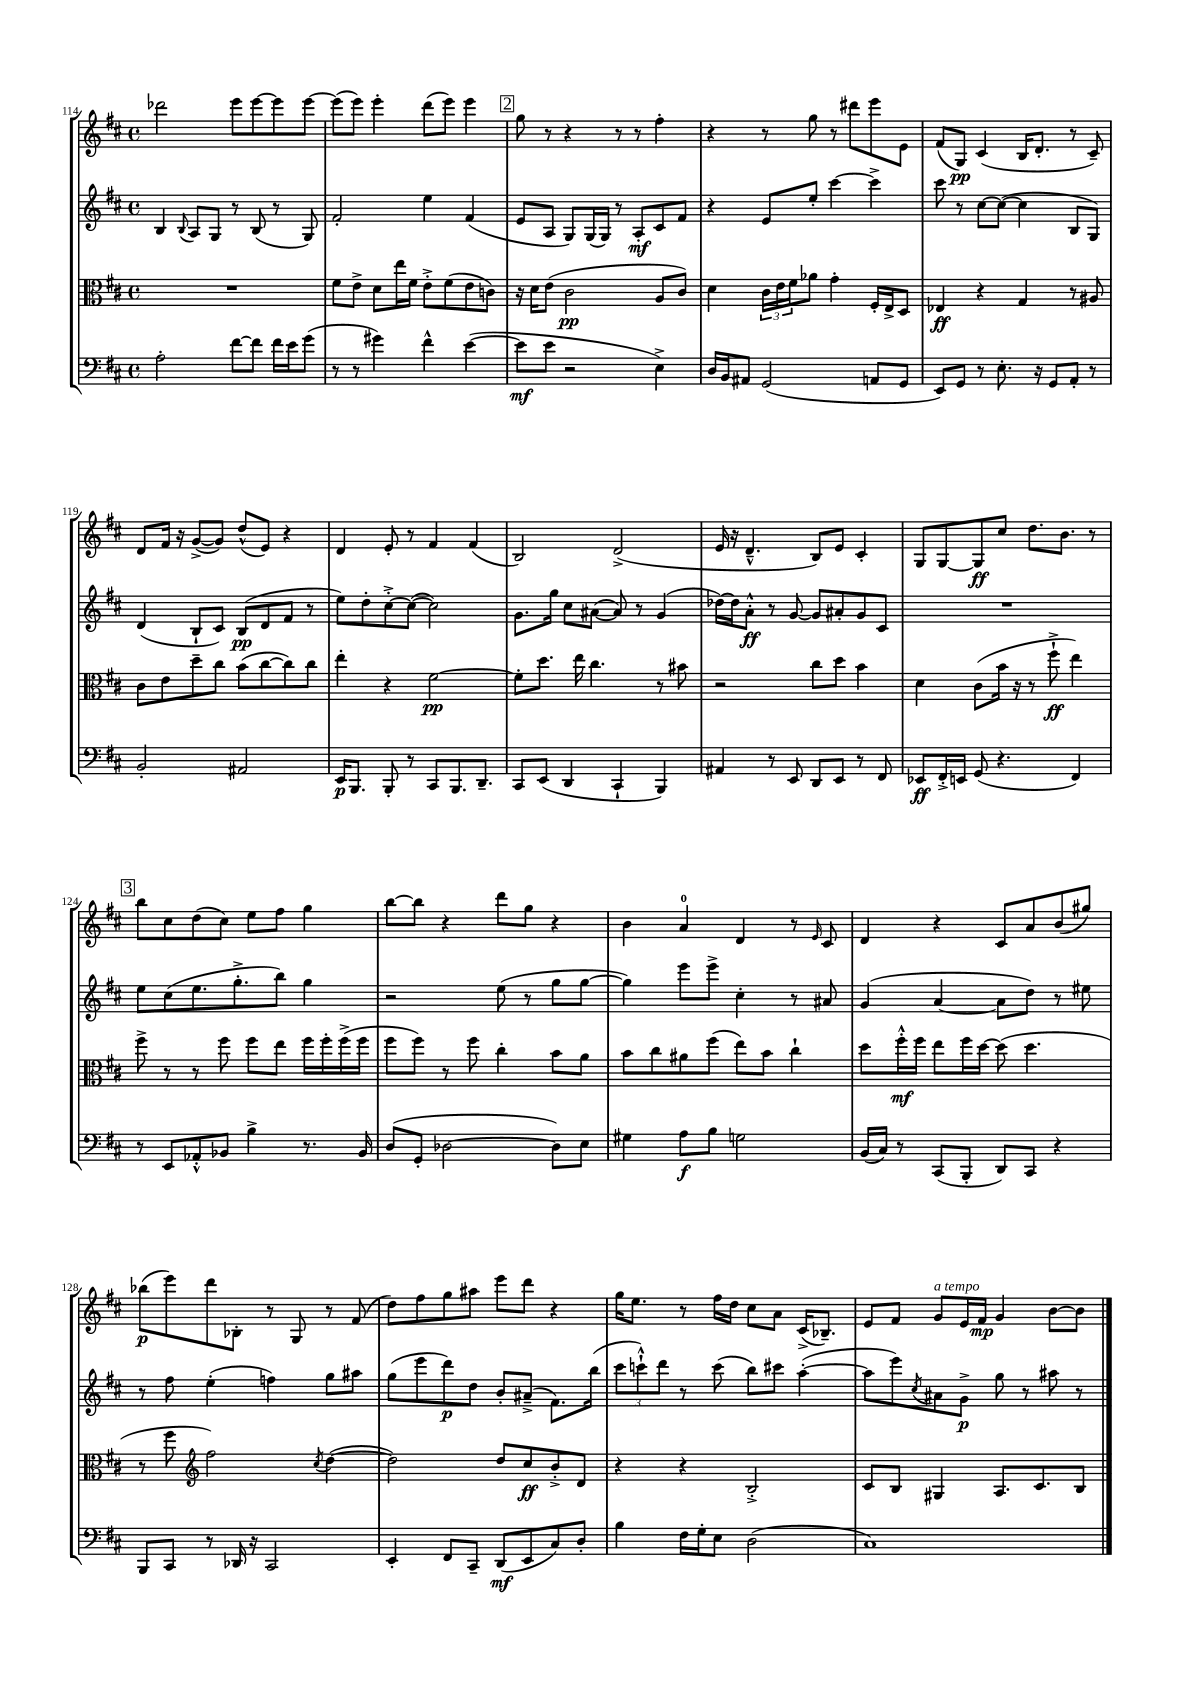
<<
\new StaffGroup <<
\new Staff = "s0" {
    \clef treble \key d \major \defaultTimeSignature \time 4/4
    des'''2 e'''8 e'''8~ e'''8 e'''8~ |
    e'''8( e'''8) e'''4-. d'''8( e'''8) e'''4 |
    \mark \markup { \box "2" } g''8 r8 r4 r8 r8 fis''4-. |
    r4 r8 g''8 r8 dis'''8 e'''8 e'8 |
    fis'8( g8\pp) cis'4( b16 d'8.-. r8 cis'8--) |
    d'8 fis'16 r16 g'8~->( g'8) d''8-^( e'8) r4 |
    d'4 e'8-. r8 fis'4 fis'4( |
    b2) d'2->( |
    e'16 r16 d'4.---^ b8) e'8 cis'4-. |
    g8 g8~ g8\ff cis''8 d''8. b'8. r8 |
    \mark \markup { \box "3" } b''8 cis''8 d''8( cis''8) e''8 fis''8 g''4 |
    b''8~ b''8 r4 d'''8 g''8 r4 |
    b'4 a'4-0 d'4 r8 \grace { e'16 } cis'8 |
    d'4 r4 cis'8 a'8 b'8( gis''8) |
    bes''8\p( e'''8) d'''8 bes8-. r8 g8 r8 fis'8( |
    d''8) fis''8 g''8 ais''8 e'''8 d'''8 r4 |
    g''16 e''8. r8 fis''16 d''16 cis''8 a'8 cis'16->( bes8.--) |
    e'8 fis'8 g'8^\markup { \italic "a tempo" } e'16 fis'16\mp g'4 b'8~ b'8 \bar "|." |
}
\new Staff = "s1" {
    \clef treble \key d \major \defaultTimeSignature \time 4/4
    b4 \appoggiatura { b8 } a8 g8 r8 b8( r8 g8) |
    fis'2-. e''4 fis'4( |
    \mark \markup { \box "2" } e'8 a8 g8) g16( g16) r8 a8-.\mf cis'8 fis'8 |
    r4 e'8 e''8-. cis'''4~ cis'''4-> |
    cis'''8 r8 cis''8~ cis''8~( cis''4 b8 g8) |
    d'4( b8-! cis'8) b8\pp( d'8 fis'8 r8 |
    e''8) d''8-. cis''8~-.-> cis''8~( cis''2) |
    g'8. g''16 cis''8 ais'8~( ais'8) r8 g'4( |
    des''16~) des''16 a'8-.-^\ff r8 g'8~ g'8 ais'8-. g'8 cis'8 |
    R1 |
    \mark \markup { \box "3" } e''8 cis''8( e''8. g''8.-.-> b''8) g''4 |
    r2 e''8( r8 g''8 g''8~ |
    g''4) e'''8 e'''8-> cis''4-. r8 ais'8 |
    g'4( a'4~ a'8 d''8) r8 eis''8 |
    r8 fis''8 e''4-.( f''4) g''8 ais''8 |
    g''8( e'''8 d'''8\p) d''8 b'8-. ais'8--->( fis'8.) b''16( |
    \tuplet 3/2 { cis'''8 c'''8-!-^) d'''8 } r8 c'''8( b''8) cis'''8 a''4~-.( |
    a''8 e'''8) \acciaccatura { cis''8 } ais'8 g'8->\p g''8 r8 ais''8 r8 \bar "|." |
}
\new Staff = "s2" {
    \clef alto \key d \major \defaultTimeSignature \time 4/4
    R1 |
    fis'8 e'8-> d'8 e''16 fis'16 e'8-.-> fis'8( e'8 c'8) |
    \mark \markup { \box "2" } r16 d'16 e'8( cis'2\pp a8 cis'8) |
    d'4 \tuplet 3/2 { cis'16 e'16 fis'16 } aes'8 g'4-. fis16-. e16-> d8 |
    ees4\ff r4 g4 r8 ais8 |
    cis'8 e'8 d''8-- cis''8 b'8( cis''8~ cis''8) cis''8 |
    e''4-. r4 fis'2~\pp |
    fis'8-. d''8. e''16 cis''4. r8 bis'8 |
    r2 cis''8 d''8 b'4 |
    d'4 cis'8( b'16 r16 r8 fis''8-!->\ff e''4) |
    \mark \markup { \box "3" } fis''8-> r8 r8 fis''8 fis''8 e''8 fis''16 fis''16-. fis''16->( fis''16 |
    fis''8 fis''8) r8 fis''8 cis''4-. b'8 a'8 |
    b'8 cis''8 ais'8 fis''8( e''8) b'8 cis''4-! |
    d''8 fis''16-.-^\mf fis''16 e''8 fis''16 d''16~ d''8( d''4. |
    r8 fis''8 \clef treble fis''2) \acciaccatura { cis''8 } d''4~( |
    d''2) d''8 cis''8\ff b'8-.-> d'8 |
    r4 r4 b2-.-> |
    cis'8 b8 gis4 a8. cis'8. b8 \bar "|." |
}
\new Staff = "s3" {
    \clef bass \key d \major \defaultTimeSignature \time 4/4
    a2-. fis'8~ fis'8 fis'16 e'16 g'8( |
    r8 r8 gis'4) fis'4-^ e'4~( |
    \mark \markup { \box "2" } e'8\mf e'8 r2 e4->) |
    d16 b,16 ais,8 g,2( a,8 g,8 |
    e,8) g,8 r8 e8.-. r16 g,8 a,8-. r8 |
    b,2-. ais,2 |
    e,16\p b,,8. b,,8-. r8 cis,8 b,,8. d,8.-- |
    cis,8 e,8( d,4 cis,4-! b,,4) |
    ais,4 r8 e,8 d,8 e,8 r8 fis,8 |
    ees,8\ff fis,16-.-> e,16 g,8( r4. fis,4) |
    \mark \markup { \box "3" } r8 e,8 aes,8-.-^ bes,8 b4-> r8. bes,16 |
    d8( g,8-. des2~ des8) e8 |
    gis4 a8\f b8 g2 |
    b,16( cis16) r8 cis,8( b,,8-. d,8) cis,8 r4 |
    b,,8 cis,8 r8 des,16 r16 cis,2 |
    e,4-. fis,8 cis,8-- d,8\mf( e,8 cis8) d8-. |
    b4 fis16 g16-. e8 d2( |
    cis1) \bar "|." |
}
>>
>>
\layout { \context { \Score currentBarNumber = #114 } }
